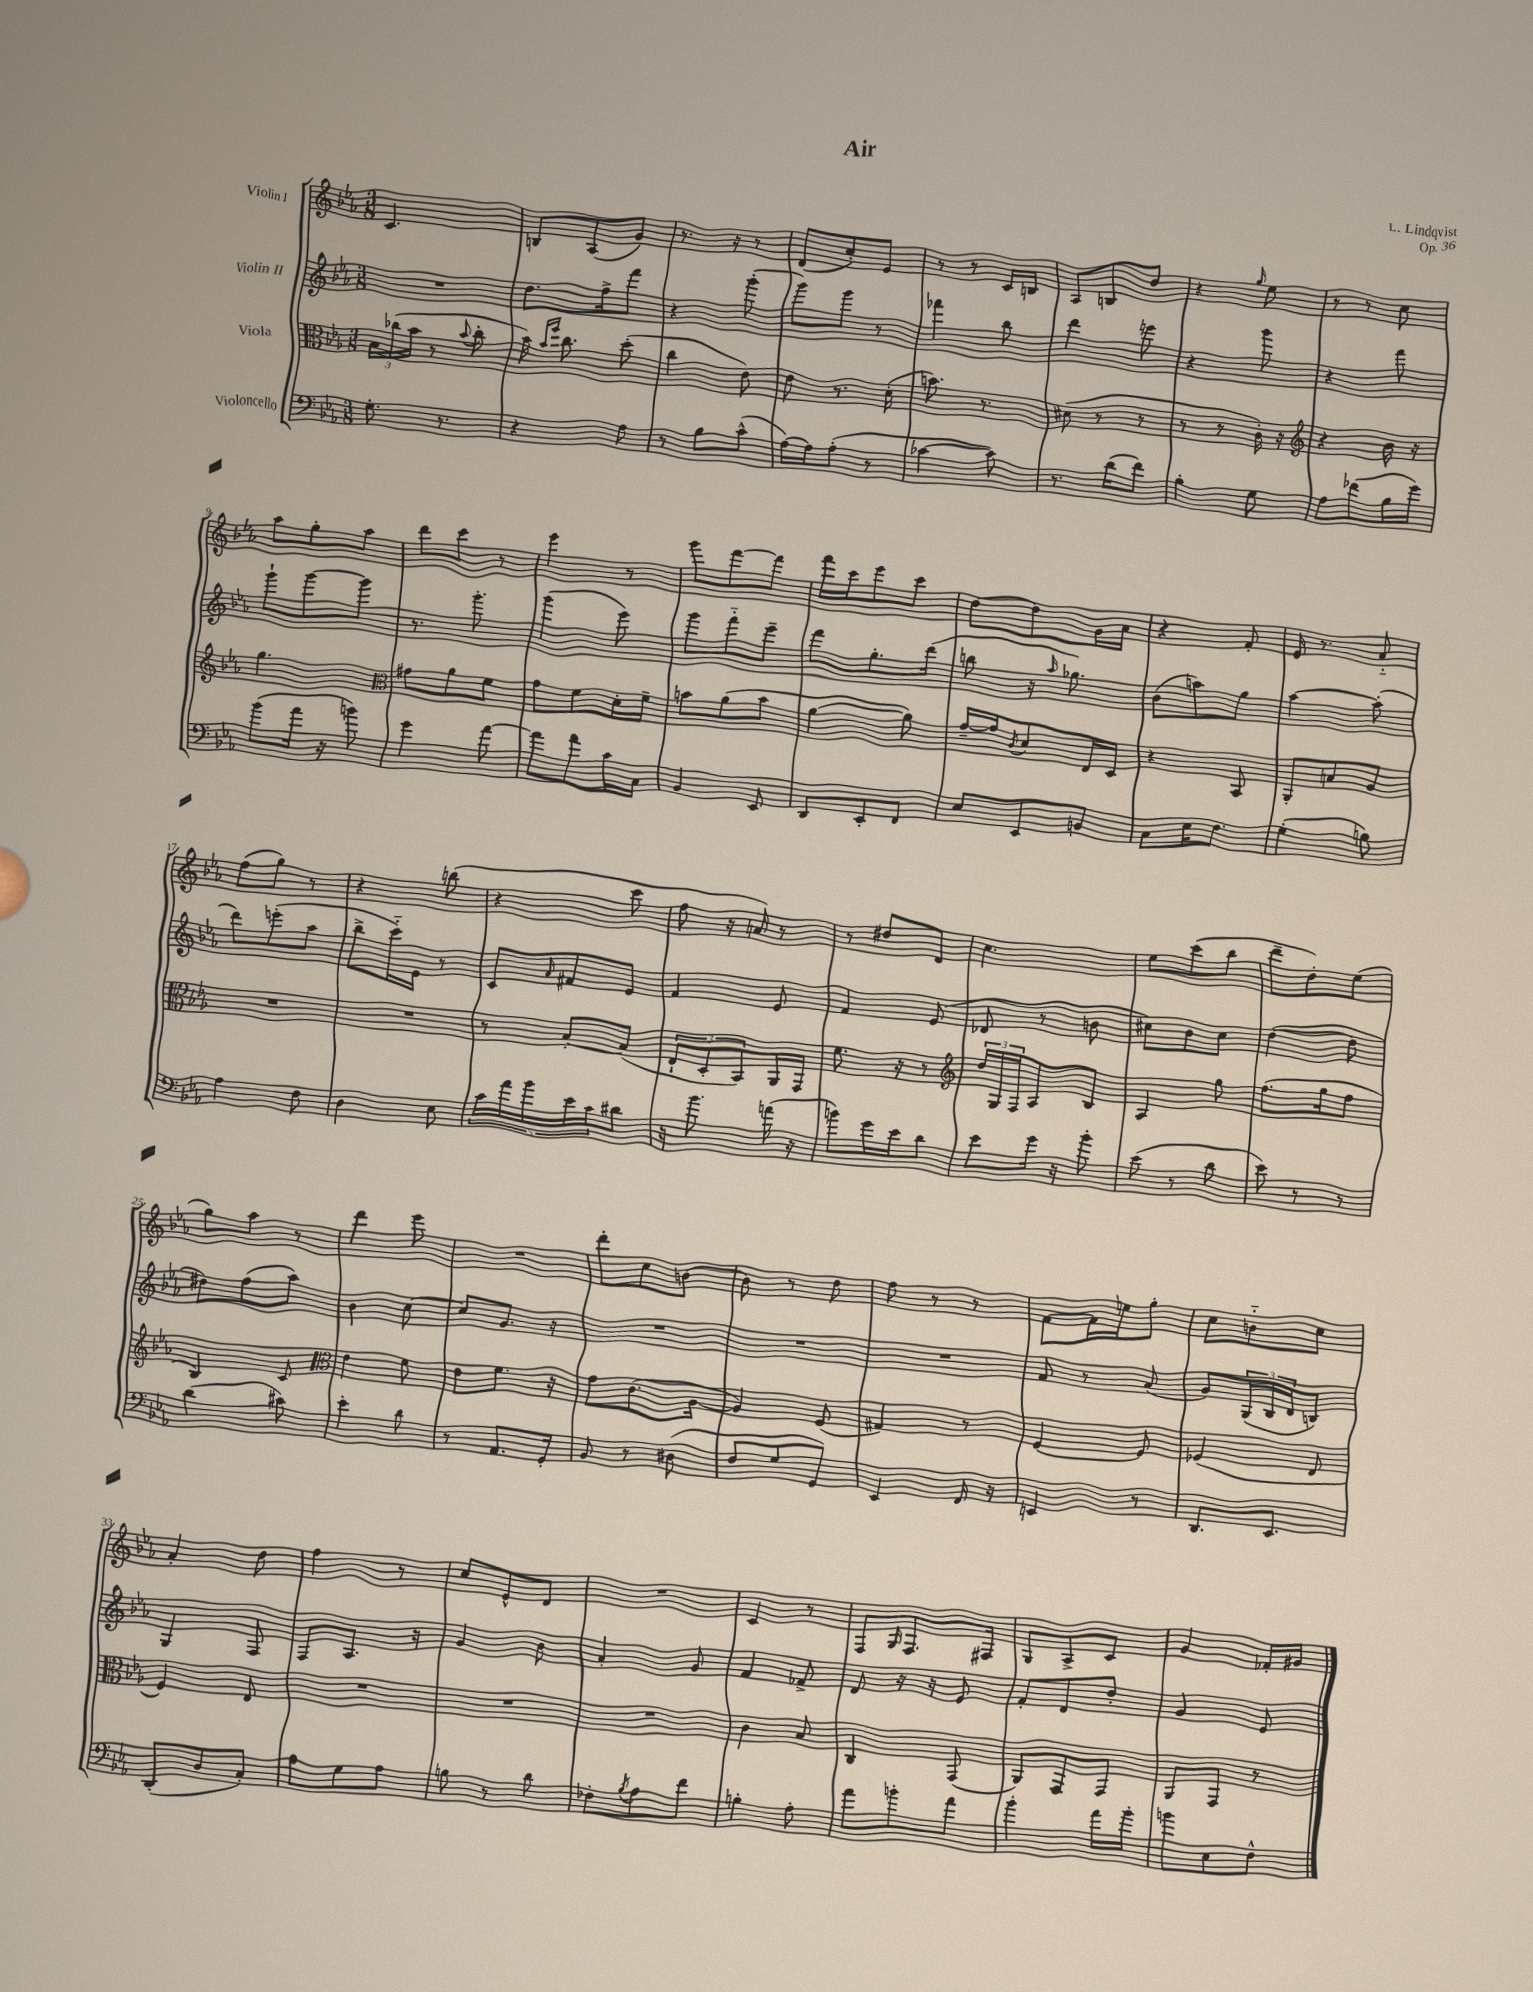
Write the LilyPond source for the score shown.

\header { title = "Air" composer = "L. Lindqvist" opus = "Op. 36" }
<<
\new StaffGroup <<
\new Staff = "s0" \with { instrumentName = "Violin I" } {
    \clef treble \key ees \major \numericTimeSignature \time 3/8
    c'4. |
    b8 aes8( g'8) |
    r8. r16 r8 |
    d'8( c''8-.) ees'8 |
    r8 r8 c'16 b16 |
    aes8 b8 d''8 |
    r4 \grace { g''16 } ees''8 |
    r8 r8 c''8 |
    aes''8 g''8-. aes''8 |
    d'''8 c'''8 r8 |
    ees'''4 r8 |
    g'''8 f'''8~ f'''8 |
    f'''16 c'''16 ees'''8 c'''8 |
    d''8~ d''8 g'16 aes'16 |
    r4 f'8-. |
    ees'16 r8. aes'8-_ |
    f''8( g''8) r8 |
    r4 b''8( |
    r4 c'''8 |
    f''8 r16 a'16) r8 |
    r8 dis''8 d'8 |
    c''4. |
    ees''8 c'''8( bes''8 |
    d'''8-- d''8-.) ees''8( |
    g''8) aes''8 r8 |
    d'''4 ees'''8 |
    R4. |
    d'''8-. c''8 b'8~ |
    b'8 r8 d''8 |
    f''8 r8 r8 |
    f'8~ f'16 e''16 g''8-. |
    c''8 b'8-_ c''8 |
    aes'4-. d''8 |
    f''4 r8 |
    c''8 ees'8-^ d'8 |
    R4. |
    c'4 r8 |
    f8 \grace { g16 } f8. fis16 |
    g8 aes8-> c'8 |
    g'4 fes'16-. gis'16 \bar "|." |
}
\new Staff = "s1" \with { instrumentName = "Violin II" } {
    \clef treble \key ees \major \numericTimeSignature \time 3/8
    R4. |
    d''8. f''16-> f'''8 |
    r4 g'''8-.( |
    g'''8) g'''8 r8 |
    fes'''4 bes''8 |
    d'''4 e'''8 |
    r4 g'''8 |
    r4 f'''8 |
    g'''8-! g'''8~ g'''8 |
    r8. g'''8.-. |
    g'''4( ees'''8) |
    g'''8 f'''8-_ ees'''8-- |
    f'''8 g''8.-. d'''16( |
    b''8 r16 \grace { aes''16 } ges''8.) |
    bes'8( a''8) g''8 |
    aes''4~ aes''8-.( |
    d'''8) e'''8-.( aes''8 |
    bes''8-> c'''16-_) ees'16 r8 |
    c'8 \grace { aes'16 } fis'8 ees'8 |
    f'4 ees'8 |
    f'4 ees'8( |
    des'8 r8 b'8 |
    cis''8) bes'8 cis''8 |
    d''4~( d''8 |
    dis''8) f''8( aes''8) |
    bes'4 c''8~ |
    c''8 g'8. r16 |
    R4. |
    R4. |
    R4. |
    f'8 r8 aes'8( |
    g'8) \tuplet 3/2 { g16( bes16 d'16 } b8) |
    g4 f8 |
    f8 aes8. r16 |
    g'4 bes'8 |
    aes'4-. g'8 |
    f'4 fes'8-> |
    d'8 r16 r16 ees'8 |
    f'8-. d'8 d''8-. |
    g'4 ees'8 \bar "|." |
}
\new Staff = "s2" \with { instrumentName = "Viola" } {
    \clef alto \key ees \major \numericTimeSignature \time 3/8
    \tuplet 3/2 { bes16 ces''16( bes'16 } r8 \appoggiatura { bes'8 } ces''8-. |
    bes'16) \grace { bes'16 f''16 } c''8. d''8-.( |
    c''4 ees'8) |
    ees'8 r8. d'16-.( |
    b'8.) r8. |
    dis'8( r8 r8 |
    r8 r8 c'16-.) r16 |
    \clef treble r4 bes'16 r16 |
    g''4. |
    \clef alto gis'8 aes'8 f'8 |
    g'8 f'8 d'16-. f'16-- |
    b'8 aes'8( b'8 |
    aes'4~ aes'8) |
    g'16~-- g'16 \acciaccatura { c'8 } d'8 ees16 d16 |
    r4 bes,8 |
    aes,8-. b8 aes8 |
    R4. |
    R4. |
    r8 bes8~-. bes8( |
    \tuplet 3/2 { ees8-! d8-. bes,8) } aes,16 g,16 |
    f'8. r16 r8 |
    \clef treble \tuplet 3/2 { d''16 g16 f16 } aes8 bes8 |
    aes4 g''8 |
    f''8.( g''16 f''8 |
    bes4) c'8 |
    \clef alto ees'4 f'8 |
    ees'8 f'8. r16 |
    g'8 c'8.( aes16~ |
    aes4) f8( |
    gis4) r8 |
    f4~ f8 |
    fes4( ees8 |
    f4) ees8 |
    R4. |
    R4. |
    R4. |
    c'4 bes8 |
    c4 g,8( |
    aes,8) g,8 g,8 |
    aes,8 g,8 r8 \bar "|." |
}
\new Staff = "s3" \with { instrumentName = "Violoncello" } {
    \clef bass \key ees \major \numericTimeSignature \time 3/8
    g8.-. r8. |
    r4 aes8 |
    r8 bes8 c'8-^( |
    aes16~) aes16 aes8-.( r8 |
    ces'4~ ces'8) |
    r8. d'16( f'8) |
    bes4-. g8 |
    aes8 fes'8( bes16 g'16) |
    bes'8( aes'16 r16 b'8) |
    g'4 aes'8~ |
    aes'8 aes'8 c'16 c16 |
    bes,4 ees,8 |
    d,8 ees,8-. f,8 |
    ees8 ees,8 b,8 |
    c8 ees16 f8. |
    g4-.( b8) |
    aes4 f8 |
    d4 ees8 |
    \tuplet 5/4 { c'16 aes'16 bes'16 ees'16 c'16 } dis'8 |
    r16 bes'8. a'16( r16 |
    b'8) g'16 ees'16 d'8 |
    ees'8 g'16 r16 bes'8-. |
    ees'8( r8 d'8 |
    ees'8) r8 r8 |
    d'4( cis'8) |
    ees'4-. d'8 |
    r8 aes,8. g,16-. |
    bes,8 r8 dis8( |
    f8 g8 g,8) |
    ees,4 f,16 r16 |
    e,4 r8 |
    d,8. ees,8. |
    d,8-.( d8 c8-.) |
    aes8 g8 aes8 |
    b8 r8 d'8 |
    fes8-. \acciaccatura { bes8 } aes8 f'8 |
    b4-. aes8-. |
    aes'8 b'8-. aes'8 |
    bes'4-. aes'16 bes'16-. |
    b'8 ees8 f8-^ \bar "|." |
}
>>
>>
